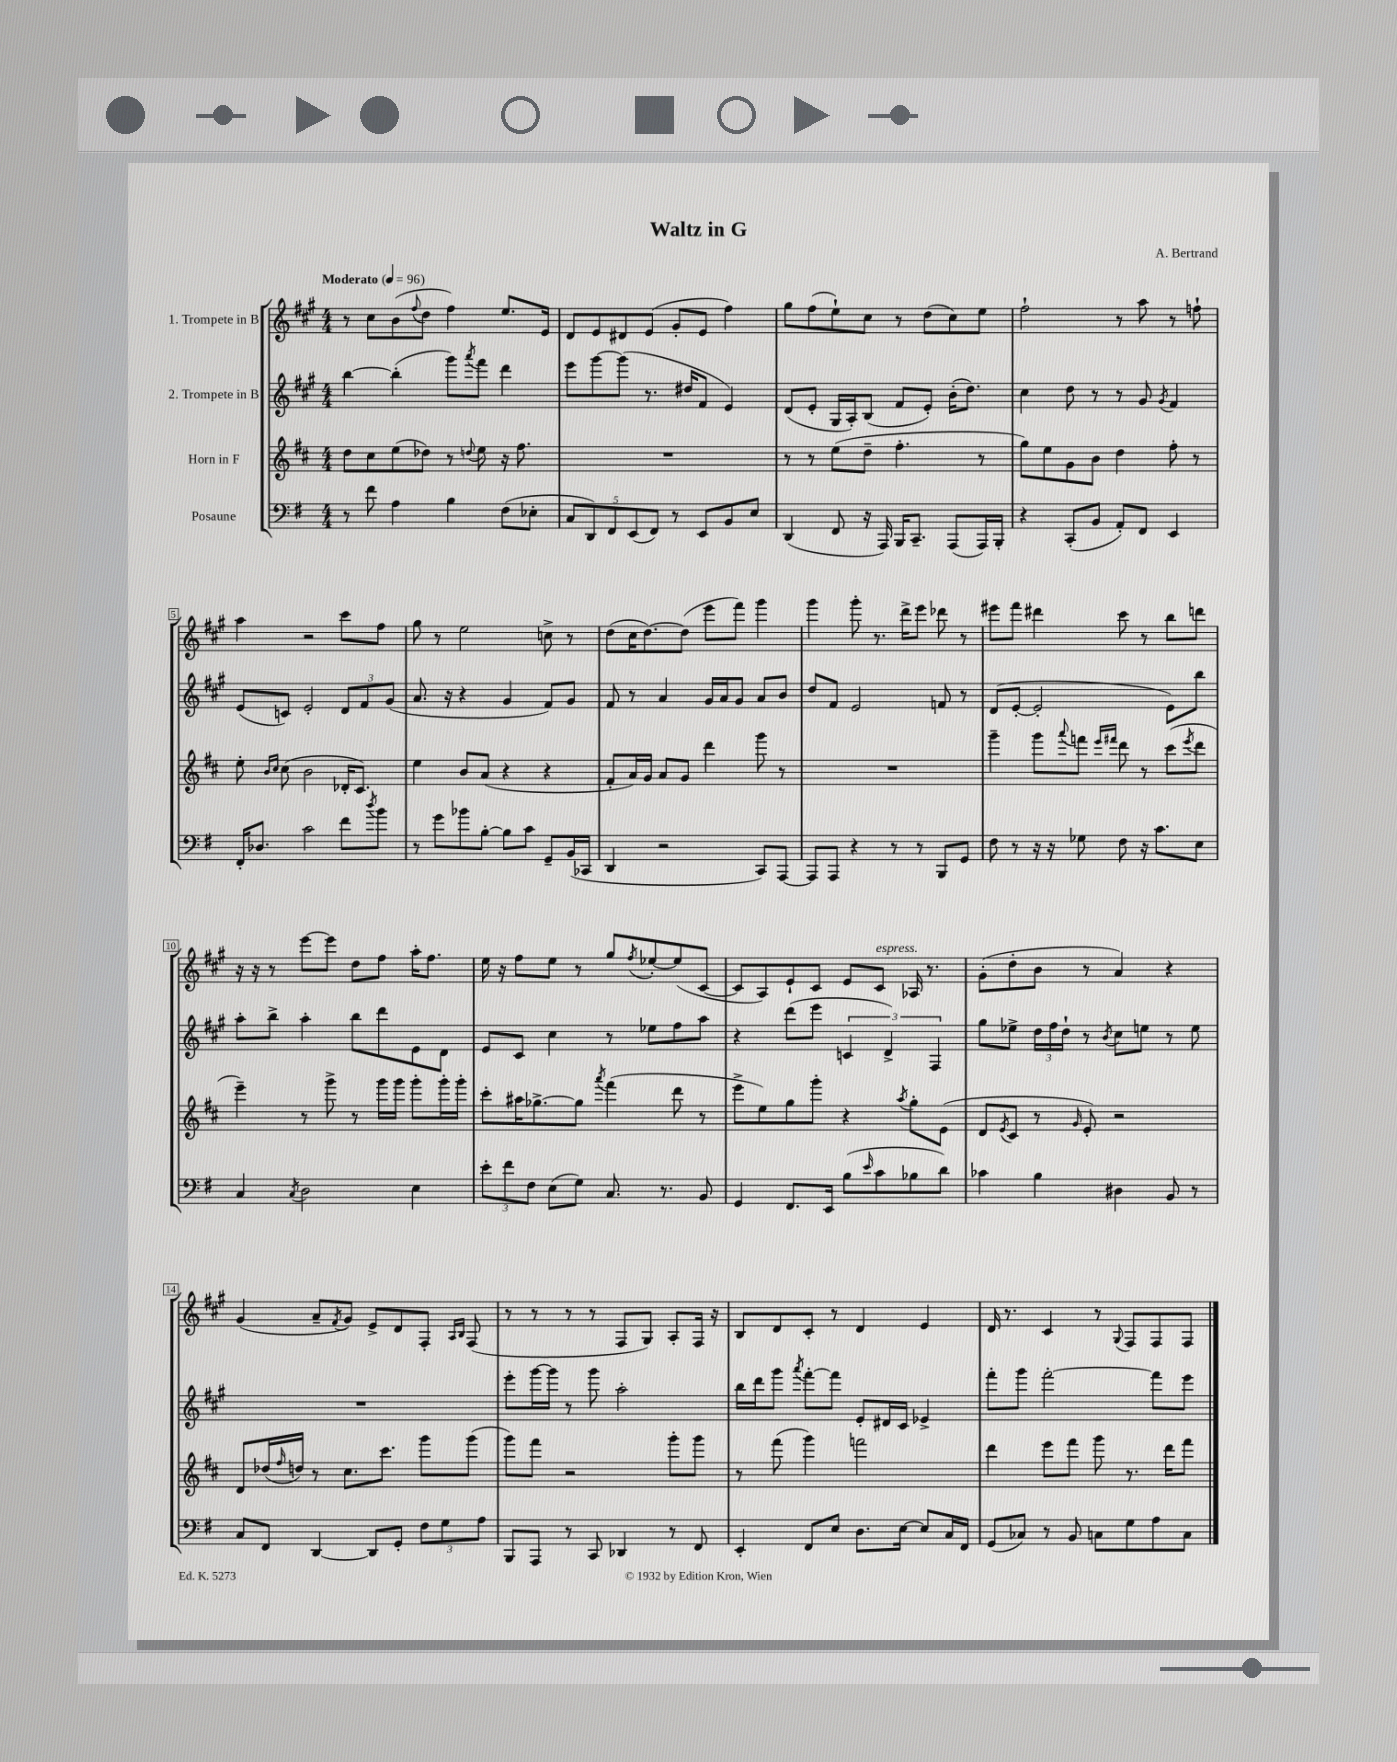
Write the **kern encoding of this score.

**kern	**kern	**kern	**kern
*part4	*part3	*part2	*part1
*staff4	*staff3	*staff2	*staff1
*I"Posaune	*I"Horn in F	*I"2. Trompete in B	*I"1. Trompete in B
*clefF4	*clefG2	*clefG2	*clefG2
*k[f#]	*k[f#c#]	*k[f#c#g#]	*k[f#c#g#]
*M4/4	*M4/4	*M4/4	*M4/4
*MM96	*MM96	*MM96	*MM96
=1	=1	=1	=1
!	!	!	!LO:TX:a:B:t=Moderato
8r	8dd\L	[4bb\	8r
8f#\	8cc#\	.	8cc#\L
4A\	(8ee\	(4bb'\]	(8b\
.	.	.	8qqff#/
.	8dd-X\J)	.	8dd\J
4B\	8r	8ggg#\L)	4ff#\)
.	8qqddn/	8qaaa/	.
.	8ee\	8fff#\J	.
(8F#\L	16r	4ddd\	8.ee/L
.	8.ff#\	.	.
8E-X'\J	.	.	.
.	.	.	16e/Jk
=2	=2	=2	=2
10C/L	1r	8eee\L	8d/L
10DD/)	.	.	.
.	.	[8ggg#\	8e/
10FF#/	.	.	.
.	.	(8ggg#\J]	8d#X/
(10EE/	.	.	.
.	.	8.r	(8e/J
10FF#/J)	.	.	.
8r	.	.	8g#'/L
.	.	16dd#X/KL	.
8EE/L	.	8f#/J	8e/J
8BB/	.	4e/)	4ff#\)
8E/J	.	.	.
=3	=3	=3	=3
(4DD/	8r	(8d/L	8gg#\L
.	8r	8e'/J	(8ff#\
8FF#/	(8ee\L	16G#/LL	8ee`\)
.	.	16A'/J)	.
16r	8dd~\J	(8B/J	8cc#\J
16AAA/)	.	.	.
16BBB/KL	4.ff#'\	8f#/L	8r
8.CC~/J	.	.	.
.	.	8e'/J)	(8dd\L
(8AAA/L	.	(16b'\KL	8cc#\)
.	.	8.dd\J)	.
16AAA/L)	8r	.	8ee\J
16BBB'/JJ	.	.	.
=4	=4	=4	=4
4r	8gg\L)	4cc#\	2ff#`\
.	8ee\	.	.
(8CC'/L	8g\	8dd\	.
8BB/J	8b\J	8r	.
8AA'/L)	4dd\	8r	8r
8FF#/J	.	8g#/	8aa\
.	.	8qg#/	.
4EE/	8ff#'\	4f#/	8r
.	8r	.	8ffn`\
!!LO:LB:g=z
=5	=5	=5	=5
16FF#'/KL	8ee'\	(8e/L	4aa\
8.D-X/J	.	.	.
.	16qqb/LL	.	.
.	16qqcc#/JJ	.	.
.	(8cc#\	8cn/J)	.
2c\	2b\	2e'/	2r
8f#\L	16d-X'/KL	12d/L	8ccc#\L
.	8.c#/J)	.	.
.	.	12f#/	.
8qdd/	.	.	.
8b\J	.	.	8ff#\J
.	.	(12g#/J	.
=6	=6	=6	=6
8r	4ee\	8.a/	8gg#\
8g\L	.	.	8r
.	.	16r	.
8b-X\	8b/L	4r	2ee\
[8B'\J	(8a/J	.	.
8B\L]	4r	4g#/	.
8c\J	.	.	.
8GG~/L	4r	8f#/L)	8ccn^\
(16BB/L	.	8g#/J	8r
16CC-X/JJ	.	.	.
=7	=7	=7	=7
4DD/	8f#'/L	8f#/	(8dd\L
.	16a/L)	8r	16cc#\K
.	16g/JJ	.	[8.dd\)
2r	8a/L	4a/	.
.	8g/J	.	(8dd\J]
.	4ddd\	16g#/LL	8eee\L
.	.	16a/J	.
.	.	8g#/J	8fff#\J)
8CC/L)	8ggg\	8a/L	4ggg#\
[8AAA/J	8r	8b/J	.
=8	=8	=8	=8
8AAA/L]	1r	8dd/L	4ggg#\
8AAA/J	.	8f#/J	.
4r	.	2e/	8ggg#'\
.	.	.	8.r
8r	.	.	.
.	.	.	16ddd^\KL
8r	.	.	8eee\J
8BBB/L	.	8fn/	8ddd-X\
8GG/J	.	8r	8r
=9	=9	=9	=9
8F#\	4ggg~\	(8d/L	8eee#X\L
8r	.	[8e'/J	8fff#\J
16r	8ggg\L	2e'/]	4ddd#X\
16r	.	.	.
.	8qqaaa/	.	.
8G-X\	8fffn\J	.	.
.	16qqeee/LL	.	.
.	16qqfff#X/JJ	.	.
8F#\	8ddd\	.	8ccc#\
16r	8r	.	8r
8.c\L	.	.	.
.	(8ccc#\L	8e\L)	8bb\L
.	8qeee/	.	.
8E\J	8ddd\J	8bb\J	8dddn\J
!!LO:LB:g=z
=10	=10	=10	=10
4C/	4eee~\)	8aa'\L	16r
.	.	.	16r
.	.	8bb^\J	8r
8qC/	.	.	.
2D\	8r	4aa'\	[8eee\L
.	8ggg^\	.	8eee\J]
.	8r	8bb\L	8dd\L
.	16ggg\LL	8ddd\	8ff#\J
.	16ggg\JJ	.	.
4E\	8ggg'\L	8e\	16aa'\KL
.	.	.	8.ff#\J
.	16ggg'\L	8d\J	.
.	16ggg'\JJ	.	.
=11	=11	=11	=11
12e'\L	8ccc#'\L	8e/L	16ee\
.	.	.	16r
12f#\	.	.	.
.	16aa#X\K	8c#/J	8ff#\L
12F#\J	.	.	.
.	[8.gg-X^\	.	.
(8E\L	.	4cc#\	8ee\J
8G\J)	8gg-\J]	.	8r
.	8qaaa/	.	.
8.C/	(4fff#\	8r	8gg#/L
.	.	.	8qff#/
.	.	8ee-X\L	[8ee-X'/
8.r	.	.	.
.	8ddd\	8ff#\	(8ee-/]
8BB/	8r	8aa\J	[8c#/J
=12	=12	=12	=12
4GG/	8eee^\L	4r	8c#/L]
.	8ee\)	.	8A/)
8.FF#/L	8gg\	(8ddd\L	8e`/
.	8ggg'\J	8eee\J	8c#/J
16EE/Jk	.	.	.
(8B\L	4r	6cn/	8e/L
16qqe/	.	.	.
!	!	!	!LO:TX:a:i:t=espress.
8c\	.	.	8c#/J
.	.	6d^/)	.
.	8qaa/	.	.
8B-X\	8gg'\L	.	16A-X/
.	.	.	8.r
.	.	6F#/	.
8d\J)	(8e\J	.	.
=13	=13	=13	=13
4c-X\	8d/L	8gg#\L	(8g#'\L
.	8qe/	.	.
.	8c#/J	8ee-X^\J	8dd'\
4B\	8r	24dd\LL	8b\J
.	.	24ff#\	.
.	.	24dd`\JJ	.
.	16qqg/	.	.
.	8e'/)	8r	8r
.	.	8qb/	.
4D#X\	2r	8cc#\L	4a/)
.	.	8een\J	.
8BB/	.	8r	4r
8r	.	8ee\	.
!!LO:LB:g=z
=14	=14	=14	=14
8C/L	8d/L	1r	(4g#/
8FF#/J	(16dd-X/L	.	.
.	16qqff#/	.	.
.	16ddn/JJ)	.	.
[4DD/	8r	.	8a~/L
.	.	.	8qf#/
.	8.cc#\L	.	8g#/J)
8DD/L]	.	.	8e^/L
.	8.ccc#\J	.	.
8GG'/J	.	.	8d/
12F#\L	8ggg\L	.	8F#'/J
12G\	.	.	.
.	.	.	16qqA/LL
.	.	.	16qqB/JJ
.	(8ggg\J	.	(8F#/
12A\J	.	.	.
=15	=15	=15	=15
8BBB/L	8ggg\L)	8eee'\L	8r
8AAA/J	8fff#\J	[16ggg#\L	8r
.	.	16ggg#\JJ]	.
8r	2r	8r	8r
8CC/	.	8ggg#\	8r
4DD-X/	.	2aa'\	8F#/L
.	.	.	8G#/J)
8r	8ggg'\L	.	8A'/L
8FF#/	8ggg\J	.	16F#/Jk
.	.	.	16r
=16	=16	=16	=16
4EE'/	8r	16bb\LL	8B/L
.	.	16ddd\J	.
.	(8fff#\	8ggg#\J	8d/
.	.	8qaaa/	.
8FF#/L	4ggg\)	[8fff#'\L	8c#'/J
8E/J	.	8fff#\J]	8r
8.D\L	2fffn\	8e'/L	4d/
.	.	16d#X/L	.
[16E\Jk	.	16c#/JJ	.
8E/L]	.	4e-X^/	4e/
16C/L	.	.	.
16FF#/JJ	.	.	.
=17	=17	=17	=17
(8GG/L	4ddd\	8fff#'\L	16d/
.	.	.	8.r
8C-X/J)	.	8ggg#\J	.
8r	8eee\L	[2fff#'\	4c#/
8BB/	8fff#\J	.	.
8Cn\L	8ggg\	.	8r
.	.	.	8qqG#/
8G\	8.r	.	8F#/L
8A\	.	8fff#\L]	8F#/
.	16ddd\KL	.	.
8C\J	8fff#\J	8eee\J	8F#/J
==	==	==	==
*-	*-	*-	*-
